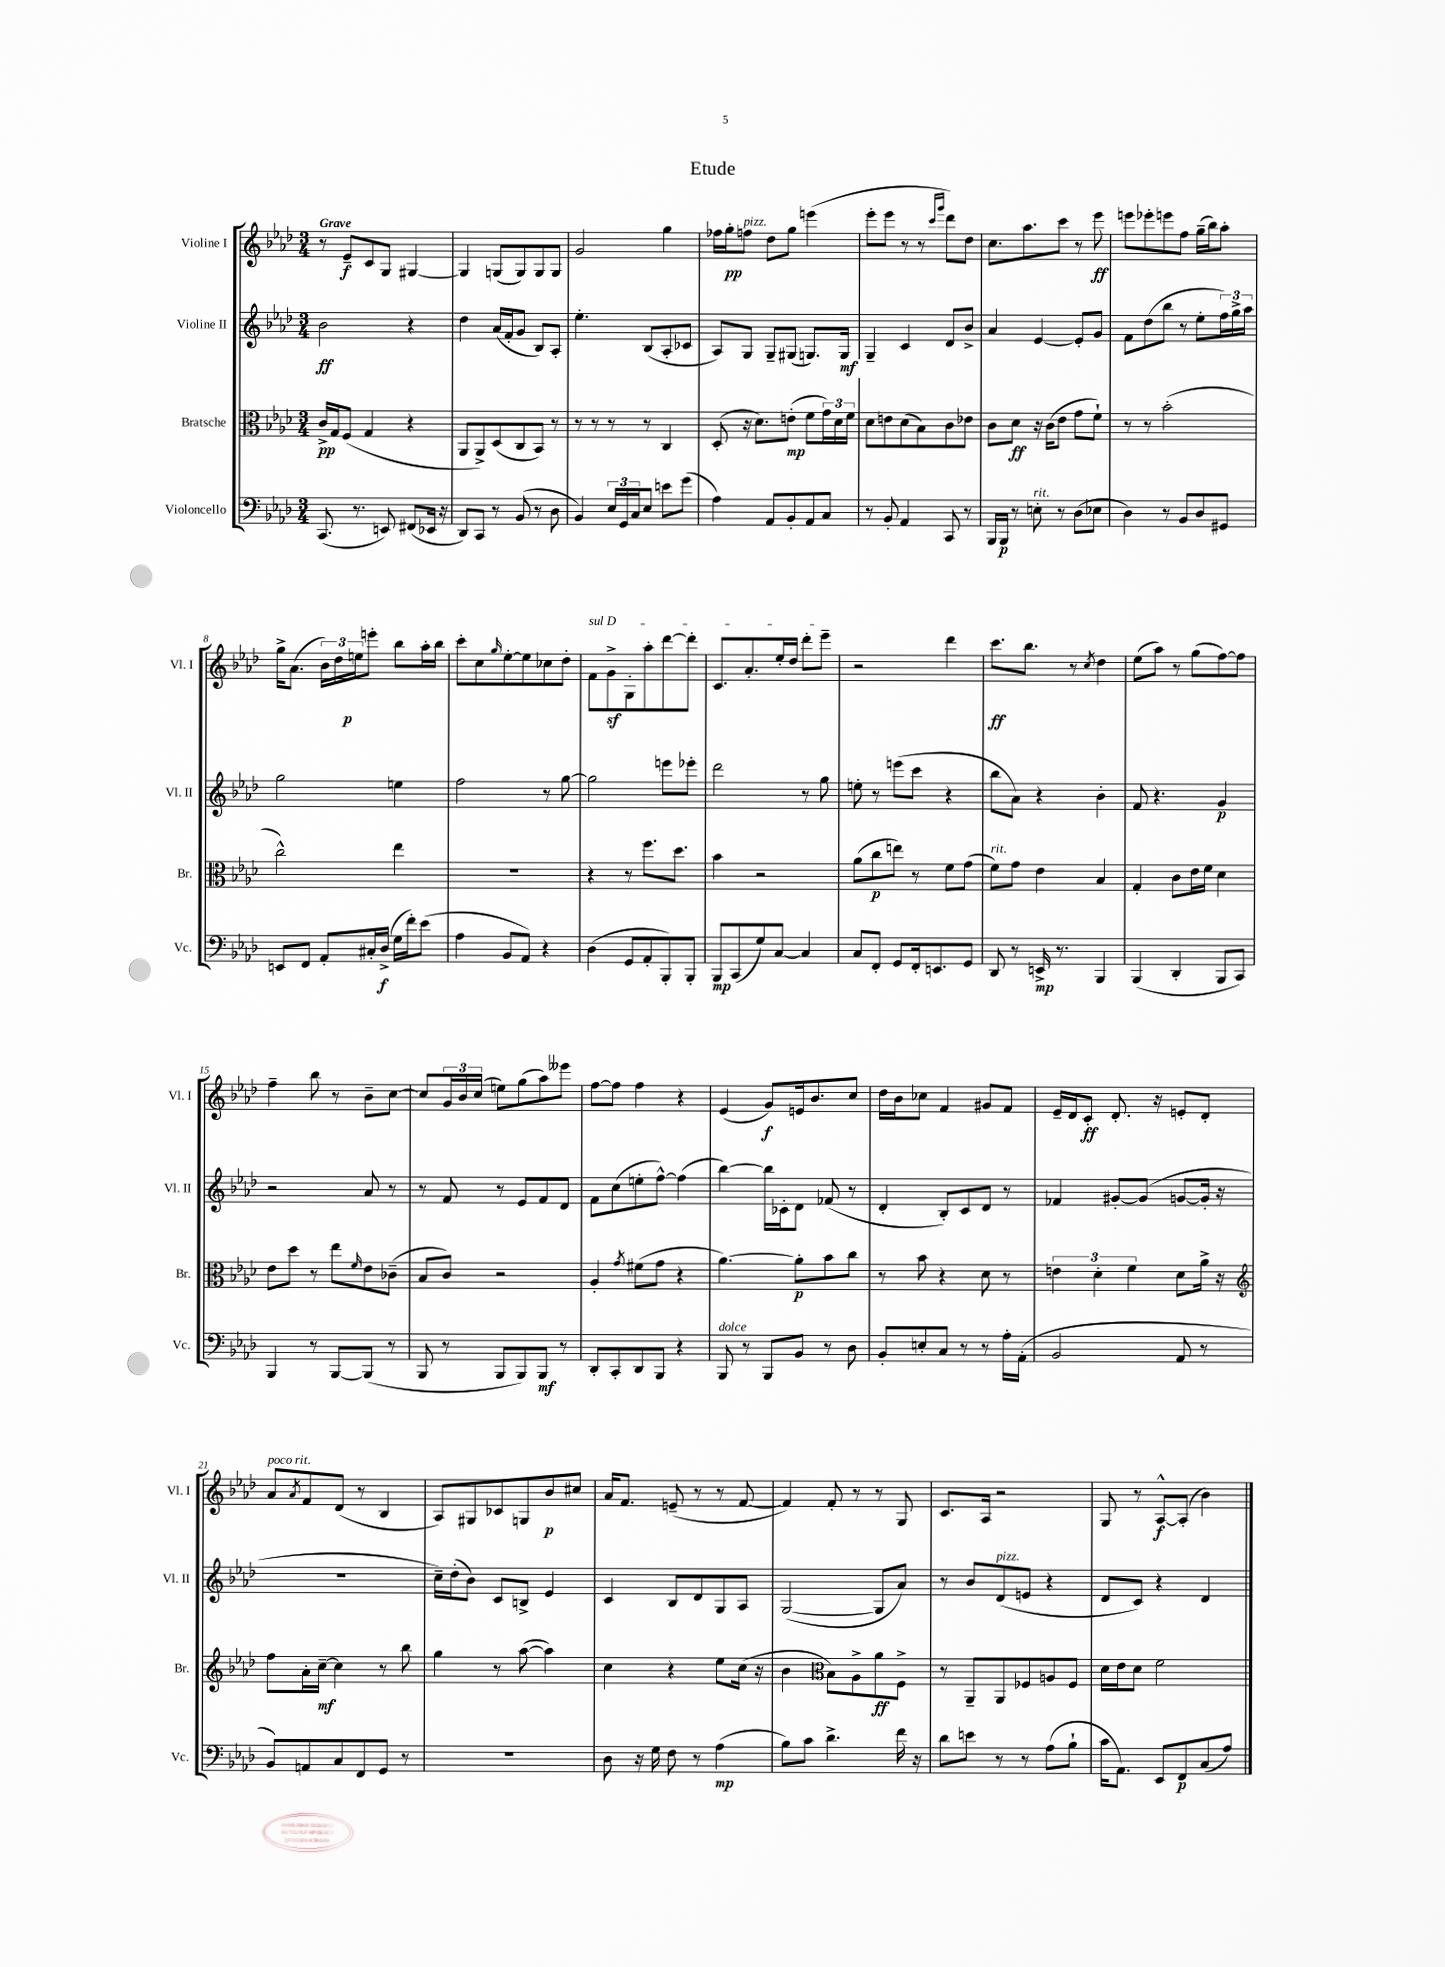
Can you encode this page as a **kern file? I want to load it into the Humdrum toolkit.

**kern	**kern	**kern	**kern
*staff4	*staff3	*staff2	*staff1
*clefF4	*clefC3	*clefG2	*clefG2
*k[b-e-a-d-]	*k[b-e-a-d-]	*k[b-e-a-d-]	*k[b-e-a-d-]
*M3/4	*M3/4	*M3/4	*M3/4
(8.CC/	16c^/LL	2b-\	8r
.	16G/J	.	.
.	(8F/J	.	8e-~/L
8.r	.	.	.
.	4G/	.	8c/
8EE/)	.	.	8G/J
(8FF#/L	4r	4r	[4G#/
16EE-/Jk	.	.	.
16r	.	.	.
=	=	=	=
8DD-/L)	8AA-/L	4dd-\	4G#/]
8CC/J	8AA-^/)	.	.
8r	(8D-/	(16a-/LL	(8G/L
.	.	16f'/J	.
(8BB-/	8C/	8g/J	8G/)
8r	8BB-/J)	8B-/L)	8G/
8D-\	8r	8A-'/J	8G/J
=	=	=	=
4BB-/)	8r	4.ee-'\	2g/
.	8r	.	.
24E-/LL	8r	.	.
24GG/	.	.	.
24C/J	.	.	.
8E-/J	8r	(8B-/L	.
8e\L	4C/	8A-'/	4gg\
(8g\J	.	8c-/J	.
=	=	=	=
4A-\)	(8D-'/	8A-/L)	16ff-\LL
.	.	.	16gg'\J
.	16r	8G/J	8ff\J
.	8.d-\L)	.	.
8AA-/L	.	8G~/L	8dd-\L
8BB-'/	(8e'\J	(8G#/J	8gg\J
8AA-/	8f\L	8.G/L)	(4eee\
8C/J	24g\L)	.	.
.	24d-\	.	.
.	.	16G/Jk	.
.	24f\JJ	.	.
=	=	=	=
8r	8d-\L	4G~/	8eee-'\L
8BB-'/	8e\	.	8eee-\J
4AA-/	(8d-\	4c/	8r
.	8B-\)	.	8r
.	.	.	16qqccc/LL
.	.	.	16qqggg/JJ
8CC/	8c\	8d-/L	8ddd-\L)
8r	8e-\J	8b-^/J	8dd-\J
=	=	=	=
16BBB-/LL	8c\L	4a-/	8.cc\L
16BBB-/JJ	.	.	.
8r	8d-\J	.	.
.	.	.	8.aa-\
8E'\	16r	[4e-/	.
.	(16c\LK	.	.
8r	8e-\J	.	8ccc\J
(8D-\L	8g\L	8e-'/]L	8r
8E-\J	8f`\J)	8g/J	8eee-\
=	=	=	=
4D-\)	8r	8f\L	8eee\L
.	8r	(8dd-\	8eee-'\
8r	(2b-'\	8bb-\J	8eee\
8BB-/L	.	8r	8ff\J
8D-/	.	8ee-'\L	(16gg~\LL
.	.	.	16bb-\J)
8GG#/J	.	24ff\L)	8aa-'\J
.	.	24gg^\	.
.	.	24aa-\JJ	.
=	=	=	=
8EE/L	2cc^^\)	2gg\	16gg^\LK
.	.	.	(8.a-\J
8FF/J	.	.	.
8AA-'/L	.	.	24b-\LL)
.	.	.	24dd-\
.	.	.	24ee\J
16C#'/L	.	.	8eee'\J
(16D-^/JJ	.	.	.
16G\LL	4ee-\	4ee\	8bb-\L
16f'\J)	.	.	.
(8e-\J	.	.	16aa-'\L
.	.	.	16bb-\JJ
=	=	=	=
4A-\	2.r	2ff\	8ccc'\L
.	.	.	8cc\
.	.	.	16qqgg/
8BB-/L	.	.	[8ee-'\
8AA-/J)	.	.	8ee-\]
4r	.	8r	8cc-\
.	.	[8gg\	8dd-'\J
=	=	=	=
(4D-\	4r	2gg\]	8f\L
.	.	.	8g^\
8GG/L	8r	.	8G'\
8AA-'/	8.ff\L	.	8aa-'\
8BBB-'/)	.	8eee\L	[8ddd-\
.	8.dd-\J	.	.
8BBB-'/J	.	8eee-'\J	8ddd-'\]J
=	=	=	=
8BBB-/L	4b-\	2ddd-\	8.c/L
(8CC/	.	.	.
.	.	.	8.a-'/
8G/)	2r	.	.
[8C/J	.	.	16ee-'/L
.	.	.	16dd-/JJ
4C/]	.	8r	8ddd-'\L
.	.	8gg\	8eee-~\J
=	=	=	=
8C/L	(8a-\L	8ee'\	2r
8FF'/J	8cc\	8r	.
8GG/L	8ee\J)	(8eee\L	.
16FF'/k	8r	8ccc\J	.
8.EE/	.	.	.
.	8f\L	4r	4ddd-\
8GG/J	(8g\J	.	.
=	=	=	=
8DD-/	8f\L)	8bb-\L	8.ccc\L
8r	8g\J	8a-\J)	.
.	.	.	8.bb-\J
16EE^/	4e-\	4r	.
8.r	.	.	.
.	.	.	8r
.	.	.	8qcc/
4BBB-/	4B-/	4b-'\	4dd-\
=	=	=	=
(4BBB-/	4G'/	8f/	(8ee-\L
.	.	4.r	8aa-\J)
4DD-'/	8c\L	.	8r
.	16e-\L	.	(8gg\L
.	16f\JJ	.	.
8BBB-/L	4d-\	4g/	[8ff\)
8CC/J)	.	.	8ff\]J
=	=	=	=
4BBB-/	8e-\L	2r	4ff~\
.	8dd-\J	.	.
8r	8r	.	8bb-\
[8BBB-/L	8ee-\L	.	8r
.	16qqf/	.	.
(8BBB-/]J	8e-\	8a-/	8b-~\L
8r	(8c-~\J	8r	[8cc\J
=	=	=	=
8BBB-/	8B-/L	8r	8cc/]L
8r	8c/J)	8f/	24g/L
.	.	.	24b-/
.	.	.	(24cc/JJ
8BBB-/L	2r	8r	8ee\L)
8BBB-/)	.	8e-/L	(8gg\
8BBB-/J	.	8f/	8aa-\)
8r	.	8d-/J	8eee--\J
=	=	=	=
8DD-'/L	4A-'/	8f\L	[8ff\L
8CC'/	.	(8cc\	8ff\]J
.	8qg/	.	.
8DD-/	(8f#\L	8ee'\	4ff\
8BBB-/J	8g\J	[8ff^^\J)	.
4r	4r	(4ff\]	4r
=	=	=	=
8BBB-/	[4.a-\)	[4bb-\)	(4e-/
8r	.	.	.
8BBB-/L	.	16bb-\]LL	8g/L)
.	.	16c-'\J	.
8BB-/J	8a-'\]L	8d-\J	16e/k
.	.	.	8.b-/
8r	8b-\	(8f-/	.
8D-\	8cc\J	8r	8cc/J
=	=	=	=
8BB-'/L	8r	4d-'/	16dd-\LL
.	.	.	16b-\J
8E'/	8b-\	.	8cc-\J
8C/J	4r	8B-'/L)	4f/
8r	.	8c/	.
8r	8d-\	8d-/J	8g#/L
16A-'\LL	8r	8r	8f/J
(16AA-'\JJ	.	.	.
=	=	=	=
2BB-/	6e\	4f-/	16e-~/LL
.	.	.	16d-/J
.	.	.	8c'/J
.	6d-'\	.	.
.	.	[8g#'/L	8.d-'/
.	6f\	.	.
.	.	(8g#/]J	.
.	.	.	16r
8AA-/	8d-\L	[8g/L	8e'/L
8r	16a-^\Jk	16g'/]Jk	8d-'/J
.	16r	16r	.
=	=	=	=
*	*clefG2	*	*
8BB-/L)	8ff\L	2.r	8a-/L
.	.	.	8qa-/
8AA/	16a-'\L	.	8f/
.	[16cc~\JJ	.	.
8C/	4cc\]	.	(8d-/J
8FF/	.	.	8r
8GG/J	8r	.	4B-/
8r	8bb-\	.	.
=	=	=	=
2.r	4gg\	16cc~\LL)	8A-/L)
.	.	(16dd-'\J	.
.	.	8b-\J)	8G#/
.	8r	8c/L	8c-/
.	([8aa-\	8B^/J	8G/
.	4aa-\])	4e-/	8b-/
.	.	.	8cc#/J
=	=	=	=
8D-\	4cc\	4c/	16a-/LK
.	.	.	8.f/J
16r	.	.	.
16G\	.	.	.
8F\	4r	8B-/L	(8e~/
8r	.	8d-/	8r
(4A-\	8ee-\L	8G/	8r
.	(16cc\Jk	8A-/J	[8f/
.	16r	.	.
=	=	=	=
8B-\L)	4b-\	([2G/	4f/])
8c\J	.	.	.
*	*clefC3	*	*
4.d-^\	8B-\L)	.	8f'/
.	8A-^\	.	8r
.	8a-\	8G/]L	8r
16f\	8F^\J	8a-/J)	8G/
16r	.	.	.
=	=	=	=
8d-\L	8r	8r	8.c/L
8e\J	8AA-~/L	8b-/L	.
.	.	.	16A-/Jk
8r	8AA-/	(8d-/	2r
8r	8F-/	8e/J	.
(8A-\L	8A/	4r	.
8B-`\J	8F-/J	.	.
=	=	=	=
16c\LK	16d-\LL	8d-/L	8G/
8.AA-\J)	16e-\J	.	.
.	8d-\J	8c/J)	8r
8EE-/L	2f\	4r	[8A-^^/L
8FF/	.	.	(8A-'/]J
(8C/	.	4d-/	4b-\)
8A-/J)	.	.	.
==	==	==	==
*-	*-	*-	*-
